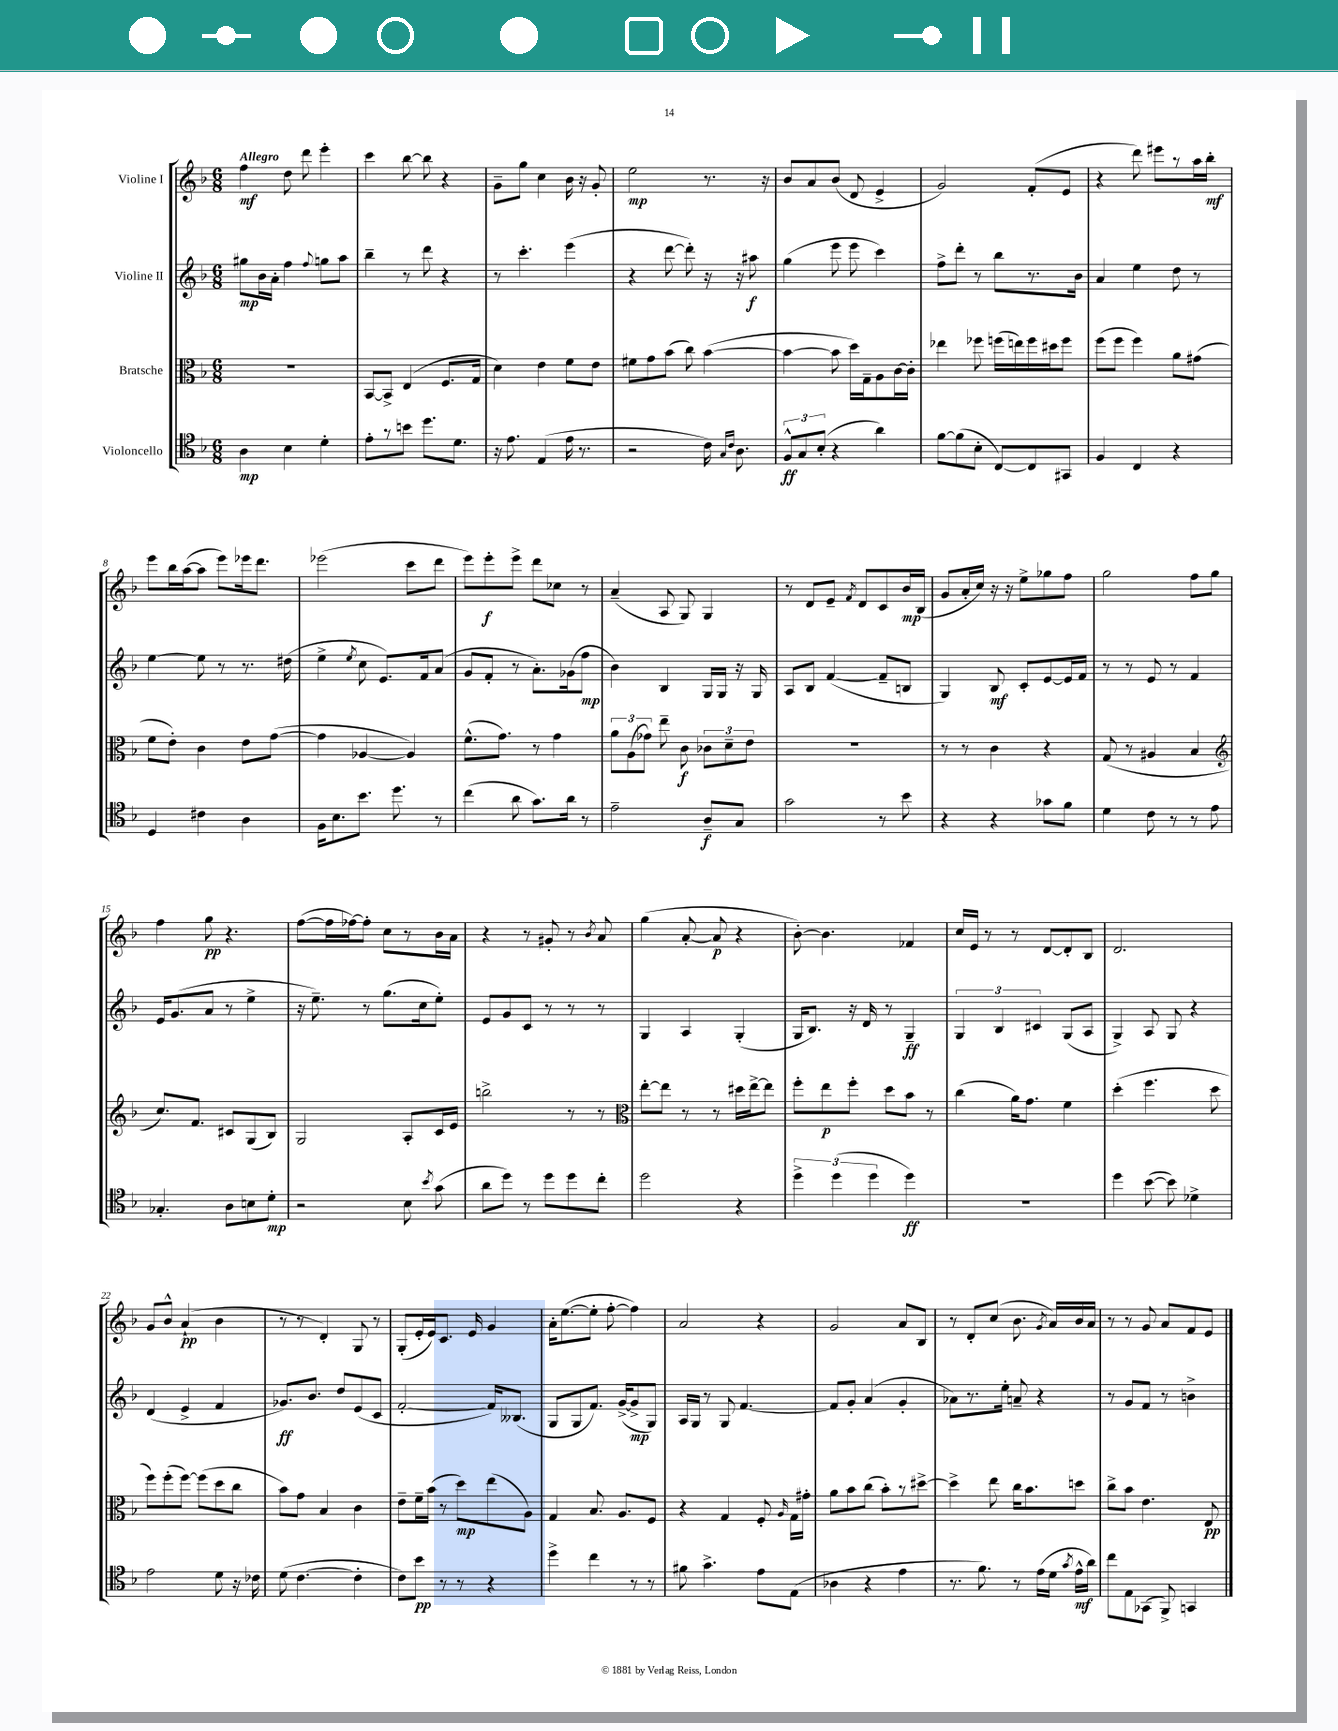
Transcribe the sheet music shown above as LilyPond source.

<<
\new StaffGroup <<
\new Staff = "s0" \with { instrumentName = "Violine I" } {
    \clef treble \key f \major \numericTimeSignature \time 6/8 \tempo "Allegro"
    \autoBeamOff f''4\mf d''8 d'''8 e'''4-. |
    c'''4 bes''8~ bes''8 r4 |
    g'8[-- g''8] c''4 bes'16 r16 g'8-. |
    e''2\mp r8. r16 |
    bes'8[ a'8 bes'8]( d'8 e'4-> |
    g'2) f'8[-.( e'8] |
    r4 d'''8) eis'''8[ r8 a''16 bes''16]-.\mf |
    e'''8[ bes''16 a''16~( a''8] e'''8[) ees'''16 d'''8.] |
    ees'''2( c'''8[ d'''8] |
    e'''8[) e'''8-.\f e'''8]-> d'''8[ ces''8] r8 |
    a'4--( a8 g8) g4 |
    r8 d'8[ e'8]-- \acciaccatura { f'8 } d'8[ c'8 bes'16\mp bes16]( |
    g'8[ a'16-. c''16]) r16 r16 e''8[-> ges''8 f''8] |
    g''2 f''8[ g''8] |
    f''4 g''8\pp r4. |
    f''8[~( f''16 fes''16~) fes''8]-. c''8[ r8 bes'16 a'16] |
    r4 r8 gis'8-. r8 \acciaccatura { bes'8 } a'8 |
    g''4( a'8~-. a'8\p r4 |
    bes'8~-.) bes'4. fes'4 |
    c''16[ e'16] r8 r8 d'8[~ d'8-. bes8] |
    d'2. |
    g'8[ bes'8]-^ a'4-!\pp( bes'4 |
    r8 r8 d'4-.) g8 r8 |
    g8[-.( e'16-. e'16) c'8.] e'16 g'4 |
    a'16[-. e''8.~( e''8]-. f''8~-. f''4) |
    a'2 r4 |
    g'2 a'8[ bes8] |
    r8 d'8[-. c''8]( bes'8. \acciaccatura { g'8 } a'16[) bes'16 a'16] |
    r8 r8 g'8 a'8[ f'8 e'8] \bar "|." |
}
\new Staff = "s1" \with { instrumentName = "Violine II" } {
    \clef treble \key f \major \numericTimeSignature \time 6/8
    \autoBeamOff gis''8[\mp bes'16 a'16]-. f''4 \appoggiatura { f''8 } g''8[ a''8] |
    bes''4-- r8 d'''8 r4 |
    r8 c'''4.-. e'''4( |
    r4 d'''8~ d'''8-.) r16 r16 ais''8\f |
    g''4( e'''8 e'''8 c'''4) |
    f''8[-> d'''8]-. r8 bes''8[ r8. bes'16] |
    a'4 e''4 d''8 r8 |
    e''4~ e''8 r8 r8. dis''16( |
    e''4-> \acciaccatura { e''8 } c''8 e'8.[) f'16 a'8]( |
    g'8[ f'8]-. r8 a'8.[-.) ges'16( f''8]\mp |
    bes'4) bes4 g16[ g16] r16 g16 |
    a8[ bes8] f'4~( f'8[-- b8] |
    g4) bes8\mf c'8[-. e'8~ e'16 f'16] |
    r8 r8 e'8 r8 f'4 |
    e'16[ g'8.( a'8] r8 e''4-> |
    r16 e''8.--) r8 g''8.[( c''16 e''8]-.) |
    e'8[ g'8 c'8] r8 r8 r8 |
    g4 a4 g4-.( |
    g16[ bes8.]) r16 d'16 r8 g4--\ff |
    \tuplet 3/2 { g4 bes4 cis'4 } g8[( a8] |
    g4->) a8 g8 r4 |
    d'4( e'4-> f'4 |
    ges'8.[\ff) bes'8.] d''8[ e'8( c'8] |
    f'2~-. f'16[) beses8.]( |
    g8[ g8 f'8.]) g'16[~->( g'8->\mp g8]) |
    a16[ g16] r8 g8 f'4.~ |
    f'8[ g'8]-. a'4( g'4-. |
    aes'8[) r8. e''16]-. a'8-- r4 |
    r8 g'8[ f'8] r8 b'4-> \bar "|." |
}
\new Staff = "s2" \with { instrumentName = "Bratsche" } {
    \clef alto \key f \major \numericTimeSignature \time 6/8
    \autoBeamOff R2. |
    bes,8[~ bes,8]-> e4( f8.[ g16] |
    d'4) e'4 f'8[ e'8] |
    fis'8[ g'8 bes'8]( c''8) bes'4~( |
    bes'4~ bes'8 d''16[) g16-- a8 c'16~ c'16]-. |
    ees''4 fes''8 f''16[( e''16) f''16 dis''16 f''8] |
    f''8[( f''8] f''4) a'8[ gis'8]( |
    f'8[ e'8]-.) c'4 e'8[ g'8]~( |
    g'4 aes4~ aes4) |
    f'8.[-^( g'8.]) r8 g'4 |
    \tuplet 3/2 { a'8[ a8( ges'8]) } e''8-- c'8\f \tuplet 3/2 { ces'8[ d'8-- e'8] } |
    r2. |
    r8 r8 c'4 r4 |
    g8( r8 ais4 bes4 |
    \clef treble c''8.[) f'8.] cis'8[ g8( bes8]) |
    g2 a8[-. c'16 e'16] |
    b''2-> r8 r8 |
    \clef alto e''8[~-. e''8] r8 r8 dis''16[ e''16~-> e''8] |
    f''8[-. e''8\p f''8]-. d''8[ bes'8] r8 |
    c''4( a'16[) g'8.] f'4 |
    d''4-.( f''4. d''8 |
    f''8[) f''8-.( f''8]~) f''8[( d''8 c''8] |
    bes'8[) g'8] bes4 c'4 |
    e'8[-- f'16-- bes'16]( r8 d''8[\mp) e''8( a8]) |
    g4 bes8. a8.[ f8] |
    r4 g4 f8-. \grace { a16 } g16[ gis'16]-. |
    a'8[ bes'8 c''8]( bes'8[-.) r8 dis''8]~-> |
    dis''4-> e''8 c''16[ bes'8. d''8] |
    c''8[-> bes'8] e'4. e8\pp \bar "|." |
}
\new Staff = "s3" \with { instrumentName = "Violoncello" } {
    \clef tenor \key f \major \numericTimeSignature \time 6/8
    \autoBeamOff a4\mp bes4 d'4-. |
    e'8[-. r8 b'8] d''8.[ d'8.] |
    r16 e'8. e4( e'16 r8. |
    r2 c'16) \grace { g16[ c'16] } a8. |
    \tuplet 3/2 { f8[-^\ff g8 bes8]-.( } r4 a'4) |
    f'8[~ f'8( bes8]-. c8[~) c8 gis,8] |
    f4 c4 r4 |
    d4 cis'4 a4 |
    f16[ bes8. bes'8.] d''8. r8 |
    c''4( a'8 g'8.[) a'16] r8 |
    e'2-- a8[--\f g8] |
    g'2 r8 bes'8 |
    r4 r4 ges'8[ f'8] |
    d'4 c'8 r8 r8 e'8 |
    ges4.-. a8[ b8 d'8]-.\mp |
    r2 bes8 \acciaccatura { bes'8 } g'8( |
    a'8[ d''8]) r8 d''8[ d''8 c''8]-. |
    d''2 r4 |
    \tuplet 3/2 { d''4-> d''4( d''4 } d''4\ff) |
    R2. |
    d''4 bes'8~( bes'8) des'4-> |
    e'2 d'8 r16 ces'16 |
    d'8( c'4.~ c'4-. |
    c'8[) bes'8]\pp r8 r8 r4 |
    d''4-> c''4 r8 r8 |
    fis'8 g'4.-> e'8[ e8]( |
    aes4 r4 e'4 |
    r8. f'8.) r8 e'16[( d'16] \acciaccatura { g'8 } e'16[-^\mf a'16]) |
    c''8[ e8 ges,8]( f,8->) g,4 \bar "|." |
}
>>
>>
